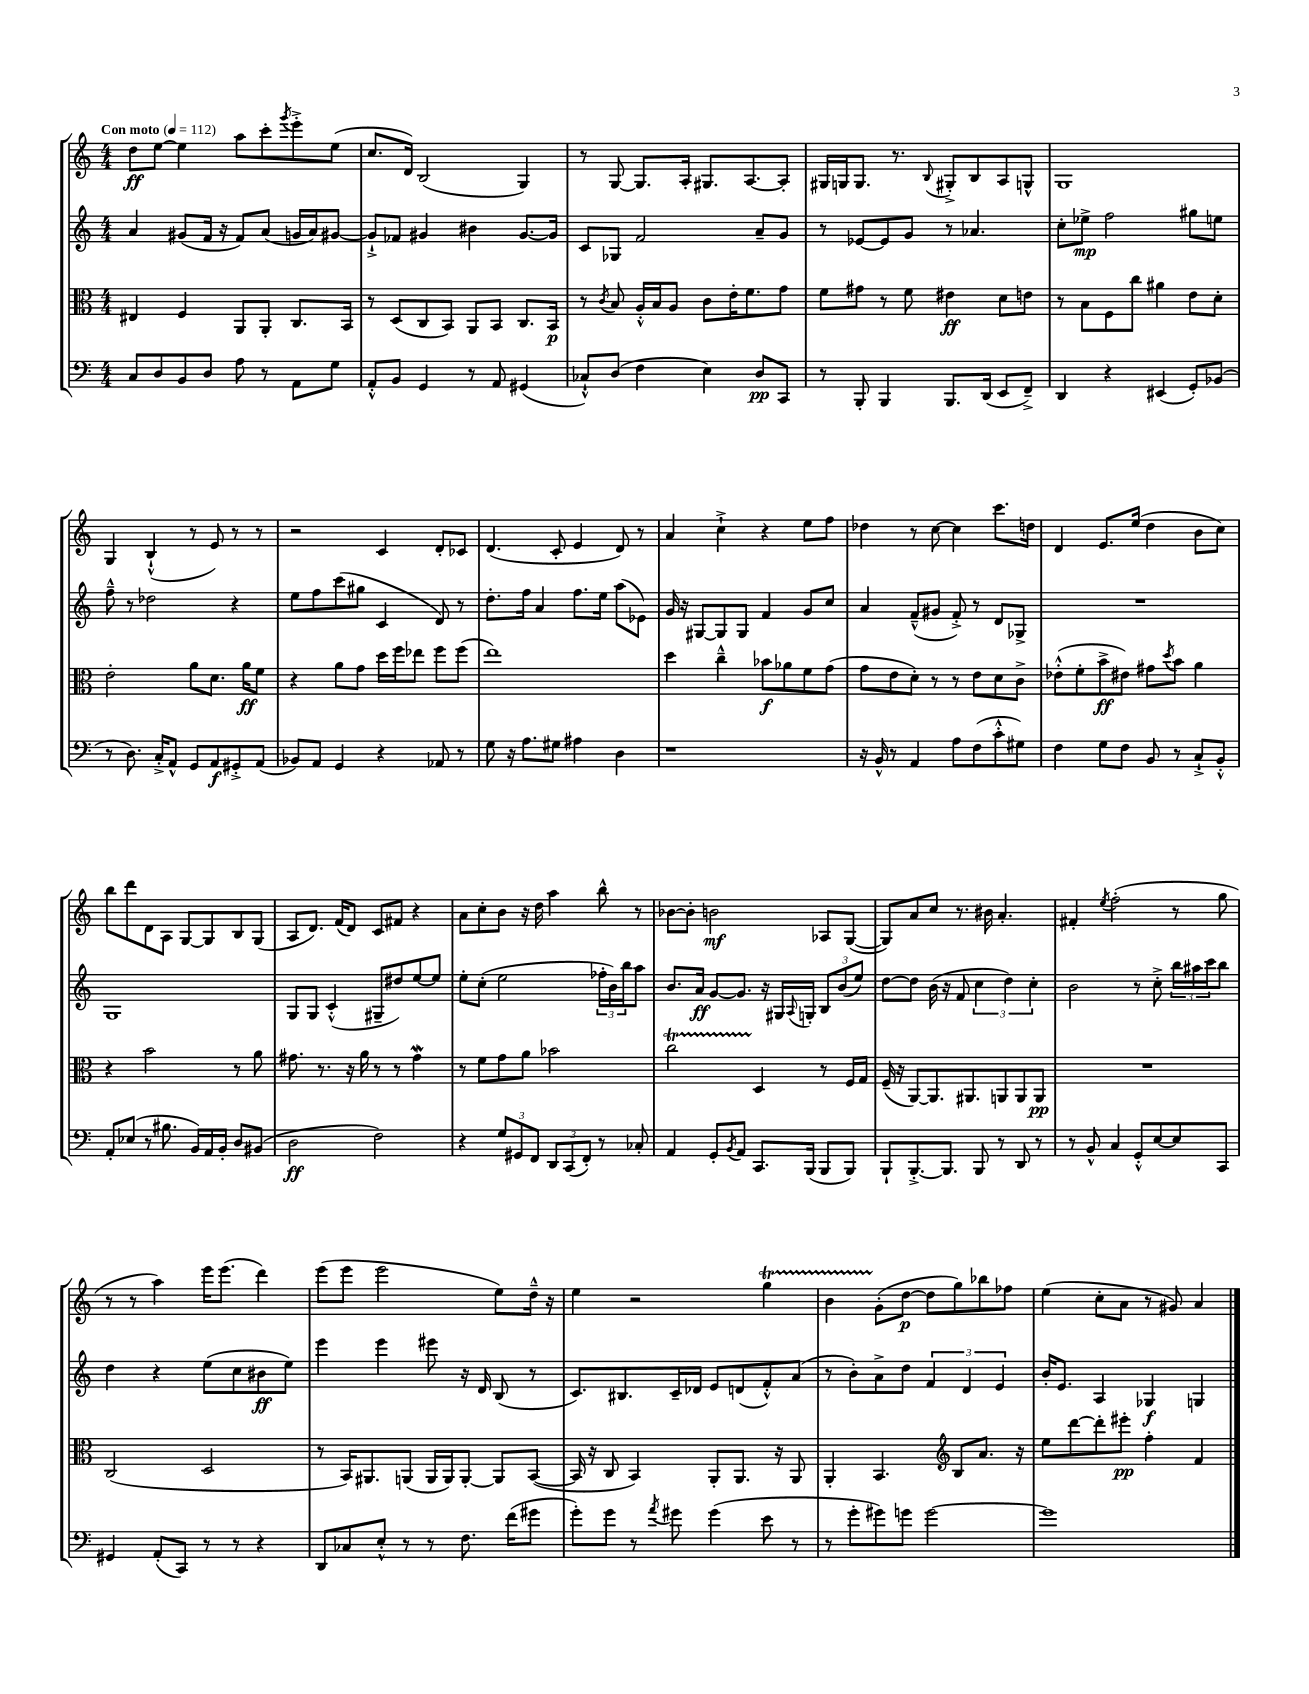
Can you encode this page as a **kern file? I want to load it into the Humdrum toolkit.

**kern	**kern	**kern	**kern
*staff4	*staff3	*staff2	*staff1
*clefF4	*clefC3	*clefG2	*clefG2
*k[]	*k[]	*k[]	*k[]
*M4/4	*M4/4	*M4/4	*M4/4
*MM112	*MM112	*MM112	*MM112
8C/L	4E#/	4a/	8dd\L
8D/	.	.	[8ee\J
8BB/	4F/	(8g#/L	4ee\]
8D/J	.	16f/Jk	.
.	.	16r	.
8A\	8AA/L	8f/L)	8aa\L
8r	8AA'/J	(8a/J	8ccc'\
.	.	.	8qggg/
8AA\L	8.C/L	16g/LL	8eee'^\
.	.	16a/J)	.
8G\J	.	[8g#/J	(8ee\J
.	16BB/Jk	.	.
=	=	=	=
8AA'^^/L	8r	8g#`^/]L	8.cc/L
8BB/J	(8D/L	8f-/J	.
.	.	.	16d/Jk)
4GG/	8C/	4g#/	(2B/
.	8BB/J)	.	.
8r	8AA/L	4b#\	.
8AA/	8BB/J	.	.
(4GG#/	8.C/L	[8.g#/L	4G/)
.	16BB/Jk	16g#/]Jk	.
=	=	=	=
8C-`^^/L)	8r	8c/L	8r
.	8qc/	.	.
(8D/J	8B/	8G-/J	[8G/
4F\	16A'^^/LL	2f/	8.G/]L
.	16B/J	.	.
.	8A/J	.	.
.	.	.	16A'/Jk
4E\)	8c\L	.	8.G#/L
.	16e'\K	.	.
.	8.f\	.	[8.A/
8D/L	.	8a~/L	.
8CC/J	8g\J	8g/J	8A'/]J
=	=	=	=
8r	8f\L	8r	16G#/LL
.	.	.	16G/J
8BBB'/	8g#\J	[8e-/L	8.G/J
4BBB/	8r	8e-/]	.
.	.	.	8.r
.	8f\	8g/J	.
.	.	.	8qqB/
8.BBB/L	4e#\	8r	8G#'^/L
.	.	4.a-/	8B/
(16DD/Jk	.	.	.
8EE/L	8d\L	.	8A/
8FF~^/J)	8e\J	.	8G^^/J
=	=	=	=
4DD/	8r	8cc'\L	1G
.	8B\L	8ee-^\J	.
4r	8F\	2ff\	.
.	8cc\J	.	.
(4EE#/	4a#\	.	.
8GG'/L)	8e\L	8gg#\L	.
(8BB-/J	8d'\J	8ee\J	.
=	=	=	=
8r	2e'\	8ff~^^\	4G/
8.D\)	.	8r	.
.	.	2dd-\	(4B`^^/
16C'^/LK	.	.	.
8AA^^/J	.	.	.
8GG/L	8a\L	.	8r
8AA/	8.d\J	.	8e/)
8GG#'^/	.	4r	8r
.	16a\LK	.	.
(8AA/J	8f\J	.	8r
=	=	=	=
8BB-/L)	4r	8ee\L	2r
8AA/J	.	8ff\	.
4GG/	8a\L	(8ccc\	.
.	8g\J	8gg#\J	.
4r	16dd\LL	4c/	4c/
.	16ff\J	.	.
.	8ee-\J	.	.
8AA-/	8ff\L	8d/)	8d'/L
8r	(8ff\J	8r	8c-/J
=	=	=	=
8G\	1ee)	8.dd'\L	(4.d/
16r	.	.	.
8.A\L	.	16ff\Jk	.
.	.	4a/	.
8G#\J	.	.	8c'/
4A#\	.	8.ff\L	4e/
.	.	16ee\Jk	.
4D\	.	(8aa\L	8d/)
.	.	8e-\J)	8r
=	=	=	=
1r	4dd\	16g/	4a/
.	.	16r	.
.	.	[8G#/L	.
.	4cc~^^\	8G#/]	4cc`^\
.	.	8G#/J	.
.	8b-\L	4f/	4r
.	8a-\	.	.
.	8f\	8g/L	8ee\L
.	(8g\J	8cc/J	8ff\J
=	=	=	=
16r	8g\L	4a/	4dd-\
16BB^^/	.	.	.
8r	8e\	.	.
4AA/	8d'\J)	(8f~^^/L	8r
.	8r	8g#/J	[8cc\
8A\L	8r	8f'^/)	4cc\]
(8F\	8e\L	8r	.
8c'^^\	8d\	8d/L	8.ccc\L
8G#\J)	8c^\J	8G-^/J	.
.	.	.	16dd\Jk
=	=	=	=
4F\	(8e-'^^\L	1r	4d/
.	8f'\	.	.
8G\L	8b^\	.	8.e/L
8F\J	8e#\J)	.	.
.	.	.	(16ee/Jk
8BB/	8g#\L	.	4dd\
.	8qdd/	.	.
8r	8b\J	.	.
8C`^/L	4a\	.	8b\L
8BB'^^/J	.	.	8cc\J)
=	=	=	=
8AA'/L	4r	1G	8bb\L
(8E-/J	.	.	8ddd\
8r	2b\	.	8d\
8.B#\	.	.	8A\J
.	.	.	[8G/L
16BB/LL)	.	.	.
16AA/	.	.	8G/]
16BB'/JJ	.	.	.
8D/L	8r	.	8B/
(8BB#/J	8a\	.	(8G/J
=	=	=	=
2D\	8.g#\	8G/L	8A/L
.	.	8G/J	8.d/J)
.	8.r	.	.
.	.	(4c'^^/	.
.	.	.	(16f/LK
.	16r	.	8d/J)
.	16a\	.	.
2F\)	8r	8G#~/L	8c/L
.	8r	8dd#/)	8f#/J
.	4g#\	[8ee/	4r
.	.	8ee/]J	.
=	=	=	=
4r	8r	8ee'\L	8a\L
.	8f\L	(8cc'\J	8cc'\
12G/L	8g\	2ee\	8b\J
12GG#/	.	.	.
.	8a\J	.	16r
12FF/J	.	.	.
.	.	.	16dd\
12DD/L	2b-\	.	4aa\
(12CC/	.	.	.
12FF'/J)	.	.	.
8r	.	24ff-'\LL	8bb^^\
.	.	24b\)	.
.	.	24bb\J	.
8C-'/	.	8aa\J	8r
=	=	=	=
4AA/	2cc\	8.b/L	[8b-\L
.	.	.	8b-'\]J
.	.	16a/Jk	.
8GG'/L	.	[8g/L	2b\
8qBB/	.	.	.
8AA/J	.	8.g/]J	.
8.CC/L	4D/	.	.
.	.	16r	.
.	.	16G#/LL	.
.	.	8qqA/	.
(16BBB/Jk	.	16G'/JJ	.
8BBB/L	8r	12B/L	8A-/L
.	.	(12b/	.
8BBB/J)	16F/LL	.	([8G/J
.	.	12ee/J)	.
.	16G/JJ	.	.
=	=	=	=
8BBB`/L	(16F~/	[8dd\L	8G/]L)
.	16r	.	.
[8.BBB'^/	[8AA/L)	8dd\]J	8a/
.	8.AA/]	(16b\	8cc/J
8.BBB/]J	.	16r	.
.	.	8f/	8.r
.	8.AA#/	.	.
8BBB/	.	6cc\	.
.	.	.	16b#\
8r	8AA/	.	4.a'/
.	.	6dd\)	.
8DD/	8AA/	.	.
.	.	6cc'\	.
8r	8AA/J	.	.
=	=	=	=
8r	1r	2b\	4f#'/
8BB^^/	.	.	.
.	.	.	8qee/
4C/	.	.	(2ff'\
8GG'^^/L	.	8r	.
[8E/	.	8cc'^\	.
8E/]	.	24bb\LL	8r
.	.	24aa#\	.
.	.	24ccc\J	.
8CC/J	.	8bb\J	8gg\
=	=	=	=
4GG#/	(2C/	4dd\	8r
.	.	.	8r
(8AA'/L	.	4r	4aa\)
8CC/J)	.	.	.
8r	2D/	(8ee\L	16eee\LK
.	.	.	(8.eee\J
8r	.	8cc\	.
4r	.	8b#\	4ddd\)
.	.	8ee\J)	.
=	=	=	=
8DD/L	8r	4eee\	(8eee\L
8C-/	16BB/LK)	.	8eee\J
.	8.AA#/	.	.
8E'^^/J	.	4eee\	2eee\
8r	(8AA/J	.	.
8r	16AA/LL	8eee#\	.
.	16AA/J)	.	.
8.F\	[8AA'/J	16r	.
.	.	16d/	.
.	8AA/]L	(8B/	8ee\L)
(16f\LK	.	.	.
8g#\J	([8BB/J	8r	16dd~^^\Jk
.	.	.	16r
=	=	=	=
8g'\L)	16BB/]	8.c/L)	4ee\
.	16r	.	.
8g\J	8C/	.	.
.	.	8.B#/	.
8r	4BB/)	.	2r
8qa/	.	.	.
8g#\	.	16c~/L	.
.	.	16d-/JJ	.
(4g#\	8AA'/L	8e/L	.
.	8.AA/J	(8d/	.
8e\	.	8f'^^/)	4gg\
.	16r	.	.
8r	8AA/	(8a/J	.
=	=	=	=
8r	4AA'/	8r	4b\
8g'\L	.	8b'\L)	.
8g#\)	4.BB/	8a^\	(8g'\L
8g\J	.	8dd\J	[8dd\J
[2g\	.	6f/	8dd\]L
*	*clefG2	*	*
.	8B/L	.	8gg\)
.	.	6d/	.
.	8.a/J	.	8bb-\
.	.	6e/	.
.	.	.	8ff-\J
.	16r	.	.
=	=	=	=
1g]	8ee\L	16b'/LK	(4ee\
.	.	8.e/J	.
.	[8ddd\	.	.
.	8ddd'\]	4A/	8cc'\L
.	8eee#'\J	.	8a\J
.	4ff'\	4G-/	8r
.	.	.	8g#/)
.	4f/	4G/	4a/
==	==	==	==
*-	*-	*-	*-
